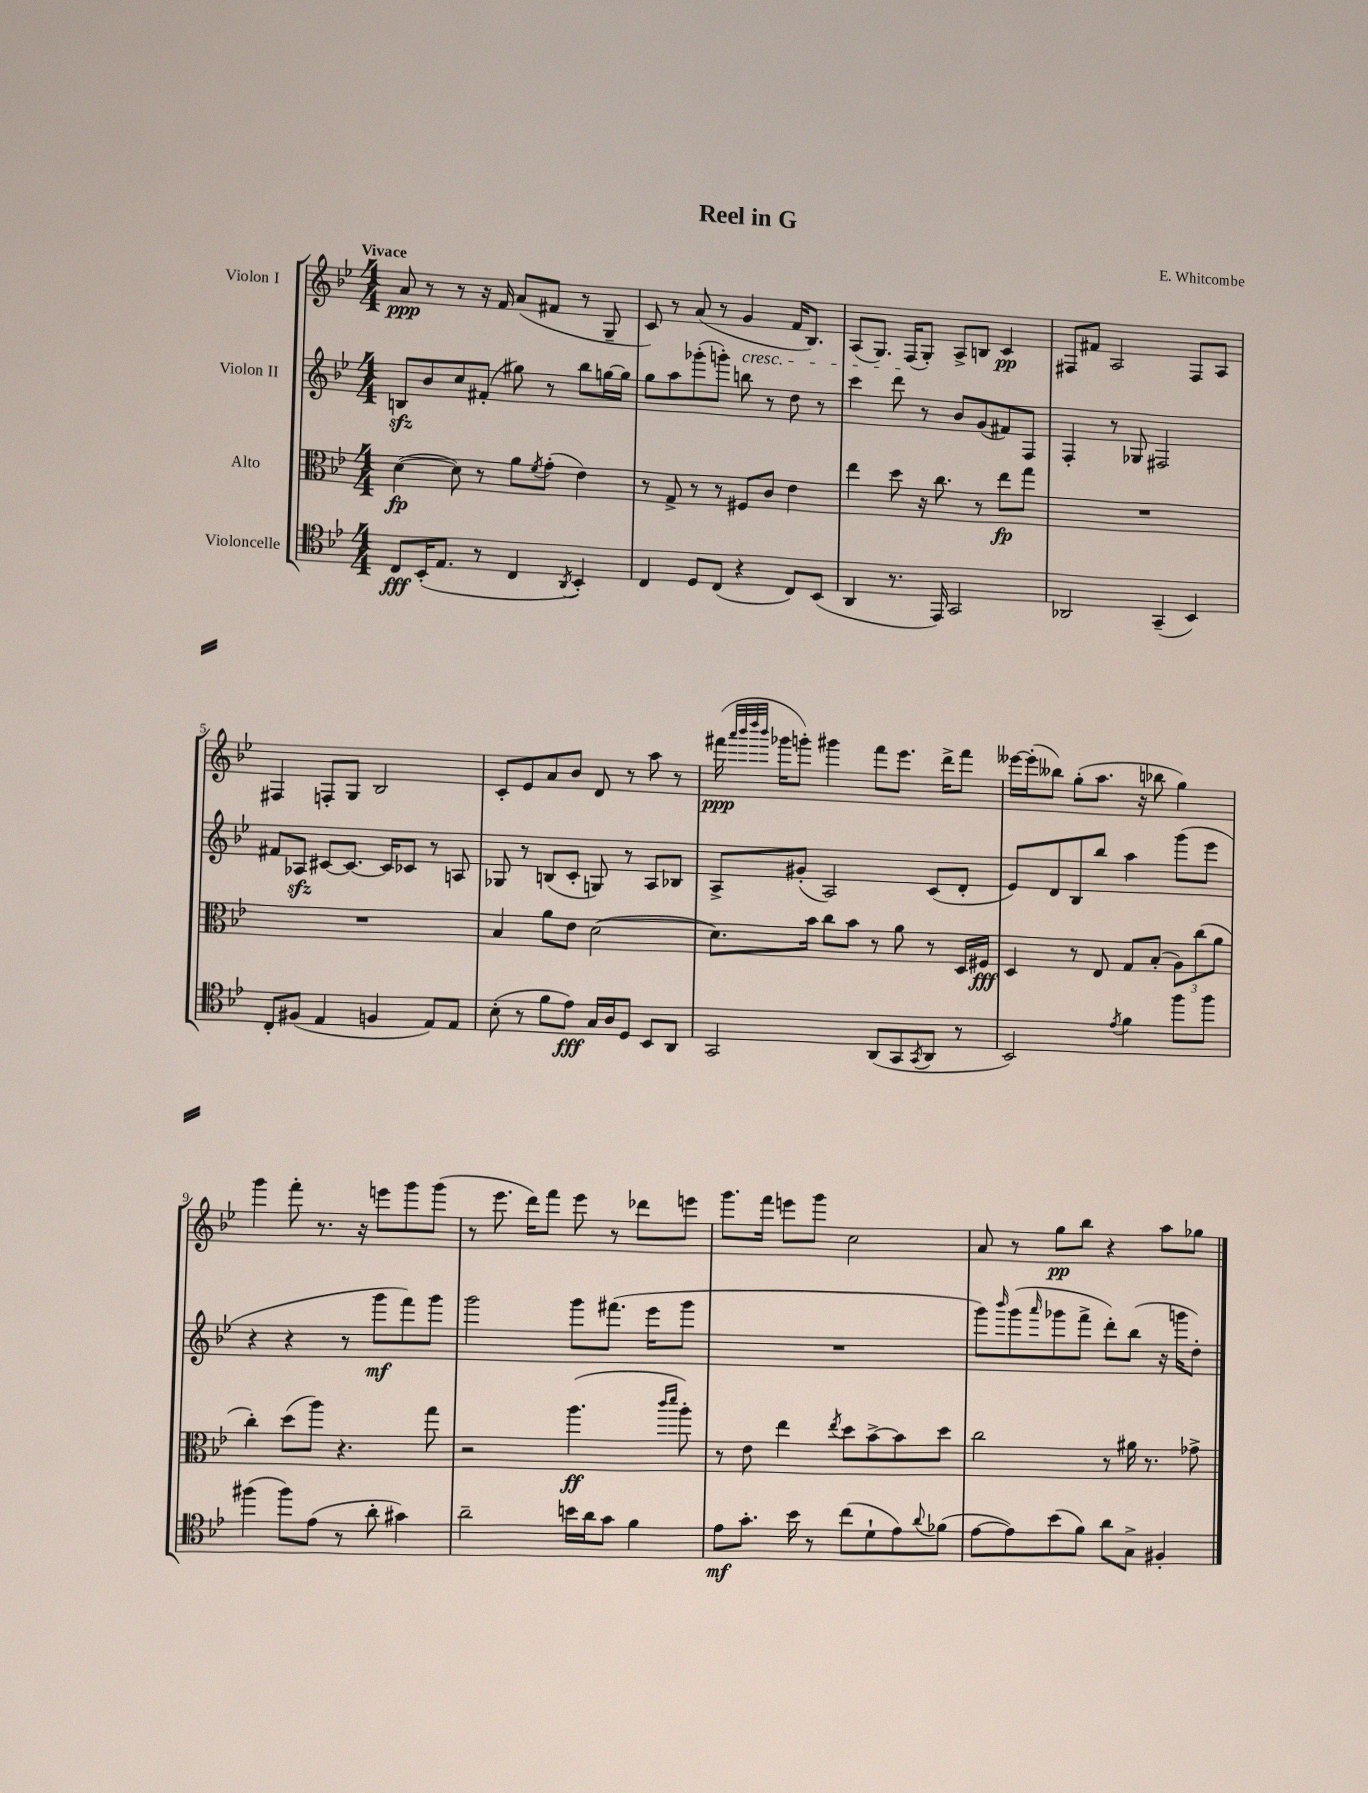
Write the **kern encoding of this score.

**kern	**kern	**kern	**kern
*staff4	*staff3	*staff2	*staff1
*clefC4	*clefC3	*clefG2	*clefG2
*k[b-e-]	*k[b-e-]	*k[b-e-]	*k[b-e-]
*M4/4	*M4/4	*M4/4	*M4/4
8C/L	([4d\	8B/L	8a/
(16BB-'/K	.	8b-/	8r
8.E-/J	.	.	.
.	8d\])	8cc/	8r
8r	8r	(8f#'/J	16r
.	.	.	16f/
4C/	8a\L	8gg#\)	(8a/L
.	8qf/	.	.
.	(8g'\J	8r	8f#/J
8qAA/	.	.	.
4BB-'/)	4e-\)	8bb-\L	8r
.	.	[16gg\L	8G~/
.	.	16gg\]JJ	.
=	=	=	=
4C/	8r	8gg\L	8c/)
.	8G^/	8aa\	8r
8D/L	8r	(8ggg-'\	(8a/
(8C/J	8r	8ggg'\J)	8r
4r	8F#/L	8bb\	4g/
.	8c/J	8r	.
8C/L)	4e-\	8dd\	16f/LK
.	.	.	8.B-/J)
(8BB-/J	.	8r	.
=	=	=	=
4AA/	4ee-\	4ccc\	(8A/L
.	.	.	8.G/J)
8.r	8dd\	8ddd\	.
.	.	.	(16F/LK
.	16r	8r	8G'/J)
16EE-/)	8.cc\	.	.
2GG/	.	8b-/L	8A^/L
.	8r	(8g/	8B/J
.	8ee-\L	8f#/)	4c/
.	8gg\J	8F/J	.
=	=	=	=
2AA-/	1r	4F'/	8F#/L
.	.	.	8f#/J
.	.	8r	2A/
.	.	8G-/	.
(4GG~/	.	2F#/	.
4BB-/)	.	.	8F#/L
.	.	.	8A/J
=	=	=	=
8C'/L	1r	8f#/L	4F#/
(8F#/J	.	8A-/J	.
4E-/	.	[8c#/L	8F'/L
.	.	8.c#/_J	8G/J
4F/	.	.	2B-/
.	.	16c#/]LK	.
.	.	8c-/J	.
8E-/L)	.	8r	.
8E-/J	.	8A/	.
=	=	=	=
(8B-'\	4B-/	8G-/	8c'/L
8r	.	8r	8e-/
8f\L	8a\L	(8B/L	8a/
8e-\J)	8e-\J	8c'/J	8b-/J
16G/LL	([2d\	8G/)	8d/
16A/J	.	.	.
8D/J	.	8r	8r
8BB-/L	.	8A/L	8aa\
8AA/J	.	8B-/J	8r
=	=	=	=
2GG/	8.d\]L)	8A^/L	(16fff#\
.	.	.	32qqaaa/LLL
.	.	.	32qqbbb-/
.	.	.	32qqdddd/
.	.	.	32qqbbb-/JJJ
.	.	.	16ggg-\LK
.	.	(8g#'/J	8ggg'\J)
.	16b-\Jk	.	.
.	8cc\L	2A/)	4ggg#\
.	8b-\J	.	.
(8AA/L	8r	.	8fff#\L
8GG/	8a\	.	8.eee-\J
8qGG/	.	.	.
8AA/J	8r	(8c/L	.
.	.	.	16ddd^\LK
8r	16D/LL	8d'/J	8fff#\J
.	16F#/JJ	.	.
=	=	=	=
2BB-/)	4D/	8e-/L)	[16eee--\LL
.	.	.	(16eee--'\]J
.	.	8d/	8bb--\J)
.	8r	8B-/	(8gg'\L
.	8E-/	8bb-/J	8.aa\J
8qe-/	.	.	.
4f\	8G/L	4aa\	.
.	.	.	16r
.	(8B-'/J	.	8bb-\
8ff\L	12A\L)	(8ggg\L	4gg\)
.	(12cc\	.	.
8ff\J	.	8eee-\J	.
.	12a\J	.	.
=	=	=	=
(4ff#\	4cc'\)	4r	4ggg\
8ff#\L)	(8dd\L	4r	8fff'\
(8e-\J	8aa\J)	.	8.r
8r	4.r	8r	.
.	.	.	16r
8a'\	.	8ggg\L	8eee\L
4g#\)	.	8fff\)	8ggg\
.	8gg\	8ggg\J	(8ggg\J
=	=	=	=
2a~\	2r	2ggg\	8r
.	.	.	8.eee-\
.	.	.	16ddd\LK)
.	.	.	8fff\J
16b\LL	(4.aa\	8ggg\L	8eee-\
16a\J	.	.	.
8g\J	.	(8.fff#\J	8r
4f\	.	.	8ddd-\L
.	.	16eee-\LK	.
.	16qqccc/LL	.	.
.	16qqddd/JJ	.	.
.	8aa'\)	8ggg\J	8eee\J
=	=	=	=
8e-\L	8r	1r	8.ggg\L
8.g'\J	8e-\	.	.
.	.	.	16fff\Jk
.	4ee-\	.	8eee\L
16b-\	.	.	.
8r	.	.	8ggg\J
.	8qee-/	.	.
(8cc\L	8dd\L	.	2cc\
8d`\	[8b-^\	.	.
8e-\)	8b-\]	.	.
8qqa/	.	.	.
(8f-\J	8dd\J	.	.
=	=	=	=
[8e-\L	2cc\	8ggg\L)	8a/
.	.	16qqbbb-/	.
8e-\])	.	(8ggg\	8r
.	.	16qqaaa/	.
(8b-\	.	8ggg-\	8gg\L
8f\J)	.	8fff^\J	8bb-\J
8a\L	8r	8ddd'\L)	4r
8G^\J	16a#\	(8bb-\J	.
.	8.r	.	.
4F#'/	.	16r	8aa\L
.	.	16ggg\LK	.
.	8g-^\	8dd'\J)	8gg-\J
==	==	==	==
*-	*-	*-	*-
